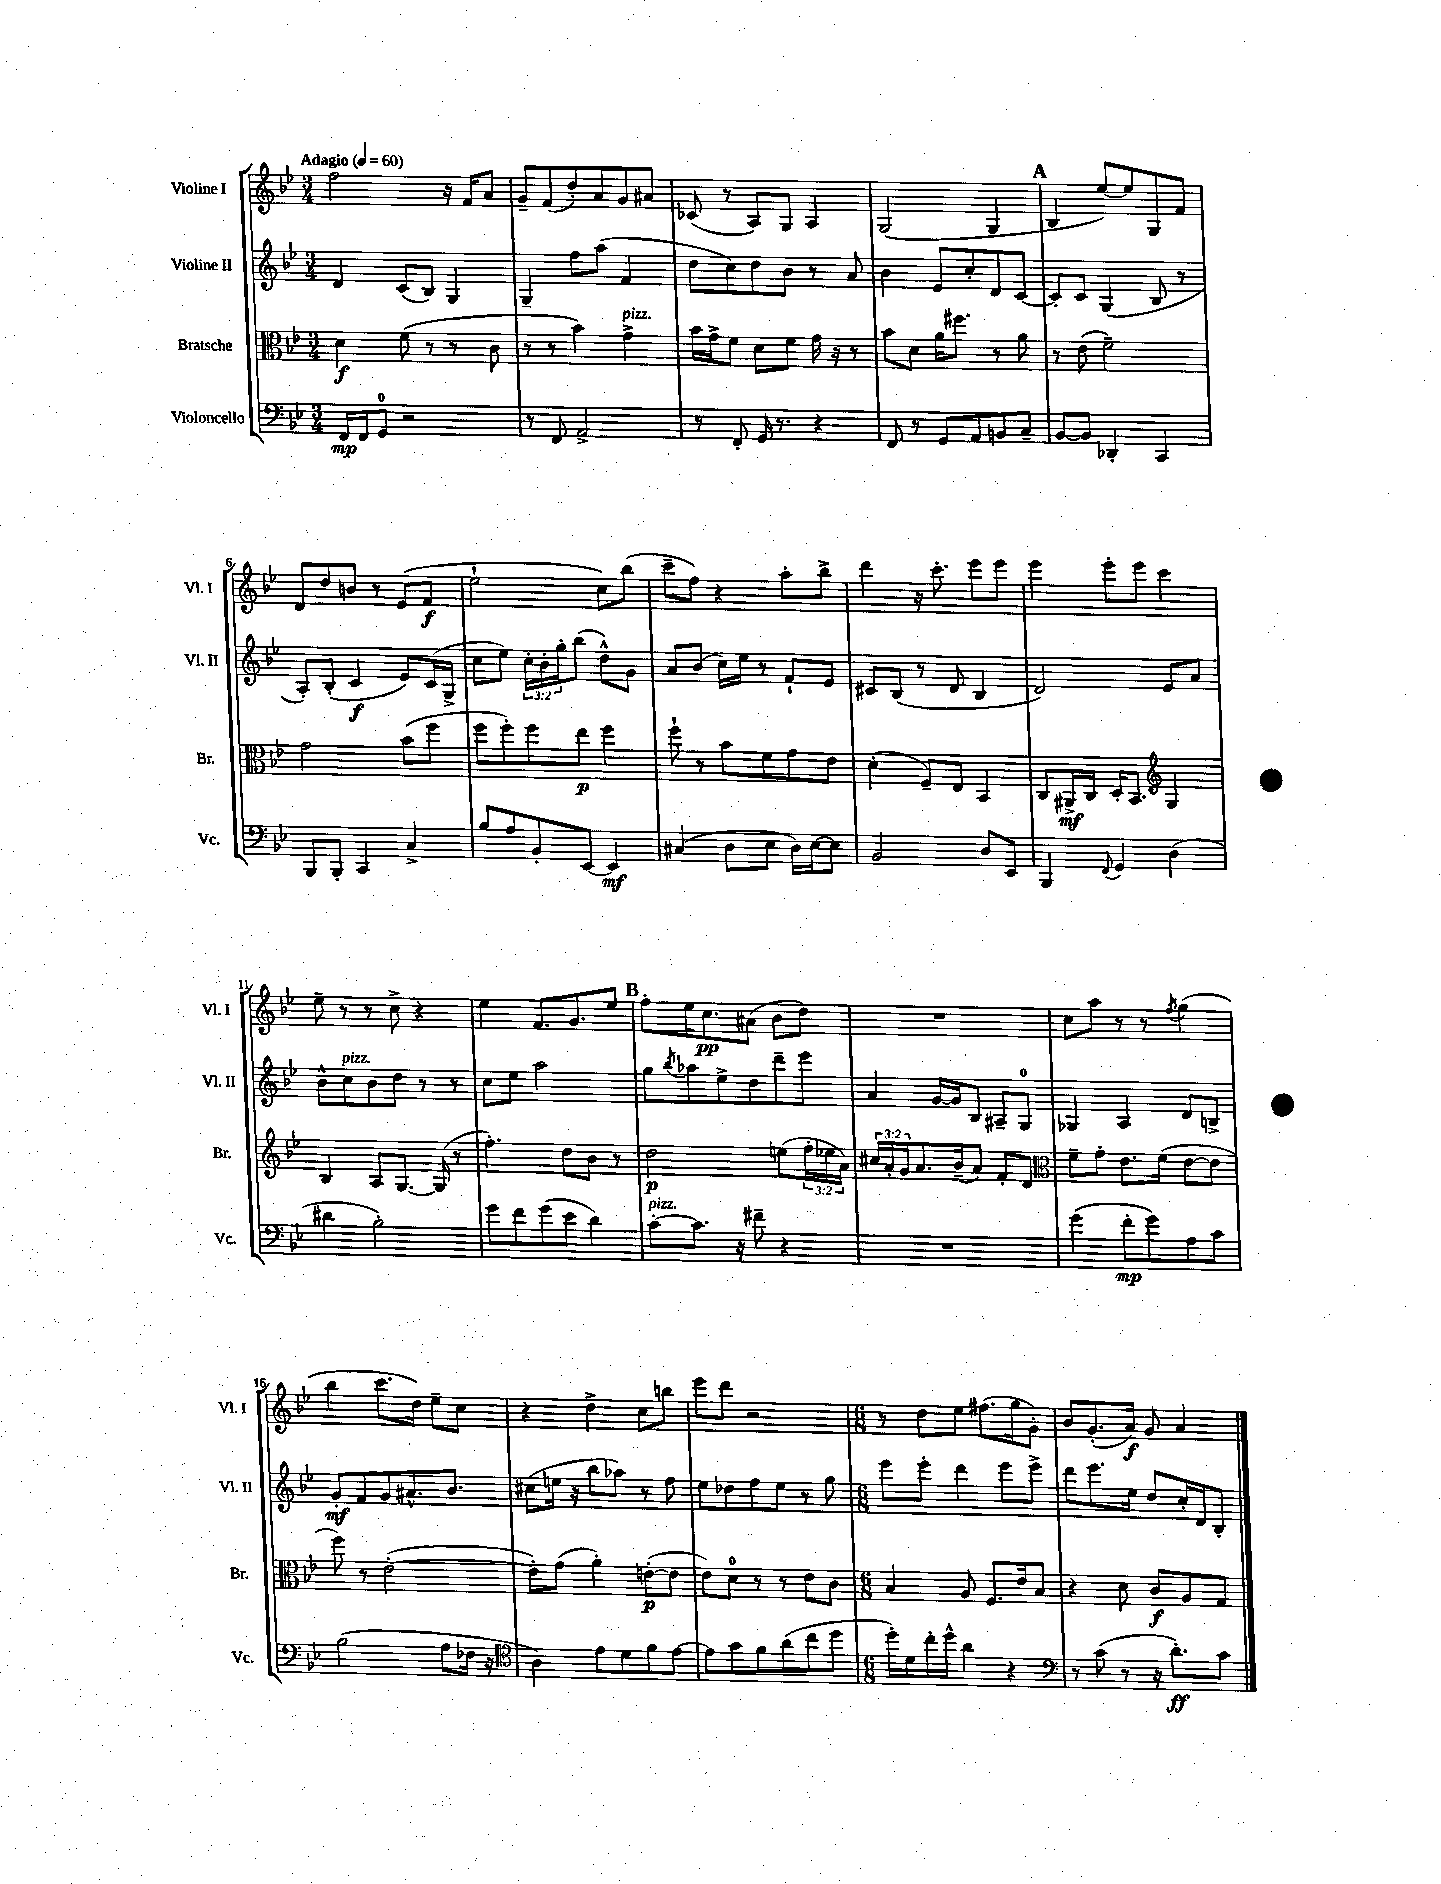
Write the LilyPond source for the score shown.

<<
\new StaffGroup <<
\new Staff = "s0" \with { instrumentName = "Violine I" shortInstrumentName = "Vl. I" } {
    \clef treble \key bes \major \numericTimeSignature \time 3/4 \tempo "Adagio" 4 = 60
    f''2 r16 f'16 a'8 |
    g'8-- f'8( d''8-.) a'8 g'8 ais'8 |
    ces'8( r8 a8) g8 a4 |
    g2( g4 |
    \mark \markup { \bold "A" } bes4 ees''8~) ees''8 g8 f'8 |
    d'8 d''8 b'8 r8 ees'8( f'8\f |
    ees''2-! c''8) bes''8( |
    c'''8-- f''8) r4 a''8-. bes''8-> |
    d'''4 r16 c'''8.-. ees'''8 ees'''8 |
    ees'''4 ees'''8-. ees'''8 c'''4 |
    ees''8-- r8 r8 c''8-> r4 |
    ees''4 f'8. g'8. ees''8 |
    \mark \markup { \bold "B" } f''8-. ees''16 c''8.\pp ais'8( bes'8 d''8) |
    R2. |
    c''8 a''8 r8 r8 \acciaccatura { f''8 } g''4( |
    bes''4 c'''8. d''16) ees''8-- c''8 |
    r4 d''4-> c''8 b''8 |
    ees'''8 d'''8 r2 |
    \numericTimeSignature \time 6/8 r8 d''8 ees''8 fis''8.( g''16 g'8-.) |
    bes'8 g'8.-.( a'16\f) g'8 a'4 \bar "|." |
}
\new Staff = "s1" \with { instrumentName = "Violine II" shortInstrumentName = "Vl. II" } {
    \clef treble \key bes \major \numericTimeSignature \time 3/4 \override Staff.TupletNumber.text = #tuplet-number::calc-fraction-text
    d'4 c'8( bes8) g4 |
    g4-- f''8 a''8( f'4 |
    d''8 c''8) d''8 bes'8 r8 a'8 |
    bes'4 ees'8 c''8-. d'8 c'8~ |
    \mark \markup { \bold "A" } c'8-. c'8 g4( bes8 r8 |
    a8-.) bes8-.( c'4\f ees'8) c'16( g16-> |
    c''8 ees''8) \tuplet 3/2 { c''16-. bes'16-. g''16-. } bes''8( d''8-^) g'8 |
    a'8 bes'8( c''16) ees''16 r8 f'8-! ees'8 |
    cis'8 bes8( r8 d'8 bes4 |
    d'2) ees'8 a'8 |
    bes'8-^ c''8^\markup { \italic "pizz." } bes'8 d''8 r8 r8 |
    c''8 ees''8 a''2 |
    \mark \markup { \bold "B" } g''8 \acciaccatura { bes''8 } aes''8 ees''8-> d''8 d'''8-- ees'''8 |
    a'4 g'16~ g'16 bes8 ais8-- g8-0 |
    ges4 a4 d'8 b8-> |
    g'8-.\mf f'8 g'8 ais'8.-^ bes'8. |
    cis''8( e''16 r16 bes''8 aes''8) r8 f''8 |
    ees''8 des''8 f''8 ees''8 r8 g''8 |
    \numericTimeSignature \time 6/8 ees'''8 ees'''8-. d'''4 ees'''8 ees'''8-> |
    d'''8 ees'''8. ees''16 d''8 c''16-. d'16 bes8-. \bar "|." |
}
\new Staff = "s2" \with { instrumentName = "Bratsche" shortInstrumentName = "Br." } {
    \clef alto \key bes \major \numericTimeSignature \time 3/4 \override Staff.TupletNumber.text = #tuplet-number::calc-fraction-text
    d'4\f f'8( r8 r8 c'8 |
    r8 r8 bes'4) g'4->^\markup { \italic "pizz." } |
    bes'16 g'16-> f'8 d'8 f'8 g'16 r16 r8 |
    bes'8 d'8 a'16 fis''8. r8 a'8 |
    \mark \markup { \bold "A" } r8 ees'8( f'2--) |
    g'2 bes'8( f''8 |
    f''8 f''8-.) f''8 ees''8\p f''4 |
    f''8-! r8 bes'8 f'8 g'8 ees'8 |
    d'4-.( f8--) ees8 bes,4 |
    c8 ais,16->\mf c16 d16-. bes,8. \clef treble g4 |
    bes4 a8 g8.~ g16( r8 |
    f''4.-.) d''8 bes'8 r8 |
    \mark \markup { \bold "B" } d''2\p e''8( \tuplet 3/2 { f''16-. ees''16 a'16) } |
    \tuplet 3/2 { cis''16 a'16-. g'16 } a'8. bes'16--( a'8) f'8-. d'8 |
    \clef alto f'8-- g'8-. ees'8. f'16( ees'8~ ees'8 |
    f''8) r8 ees'2~-.( |
    ees'8-.) g'8( a'4-.) e'8~-.\p( e'8 |
    ees'8) d'8-0 r8 r8 ees'8 c'8 |
    \numericTimeSignature \time 6/8 bes4 a8 f8. ees'16 bes8 |
    r4 d'8 c'8\f a8 g8 \bar "|." |
}
\new Staff = "s3" \with { instrumentName = "Violoncello" shortInstrumentName = "Vc." } {
    \clef bass \key bes \major \numericTimeSignature \time 3/4
    f,16\mp f,16 g,8-0 r2 |
    r8 f,8 a,2-> |
    r8 f,8-. g,16 r8. r4 |
    f,8 r8 g,8 a,8 b,8 c8-- |
    \mark \markup { \bold "A" } bes,8~ bes,8 des,4-. c,4 |
    bes,,8 bes,,8-. c,4 c4-> |
    bes8 a8 bes,8-. ees,8~ ees,4\mf |
    cis4( d8 ees8 d16) ees16~ ees8 |
    bes,2 d8 ees,8 |
    bes,,4 \appoggiatura { f,8 } g,4 d4( |
    dis'4 bes2-.) |
    g'8 f'8 g'8( ees'8 d'4) |
    \mark \markup { \bold "B" } c'8~-.^\markup { \italic "pizz." } c'8. r16 fis'8-- r4 |
    R2. |
    g'4( f'8-.\mp g'8) a8 c'8 |
    bes2( a8 fes16 r16 |
    \clef tenor a4) ees'8 d'8 f'8 ees'8~ |
    ees'8 g'8 f'8 a'8( c''8 d''8 |
    \numericTimeSignature \time 6/8 d''16-.) d'16 c''16-. d''16-^ a'4 r4 |
    \clef bass r8 c'8( r8 r16 d'8.-.\ff) c'8 \bar "|." |
}
>>
>>
